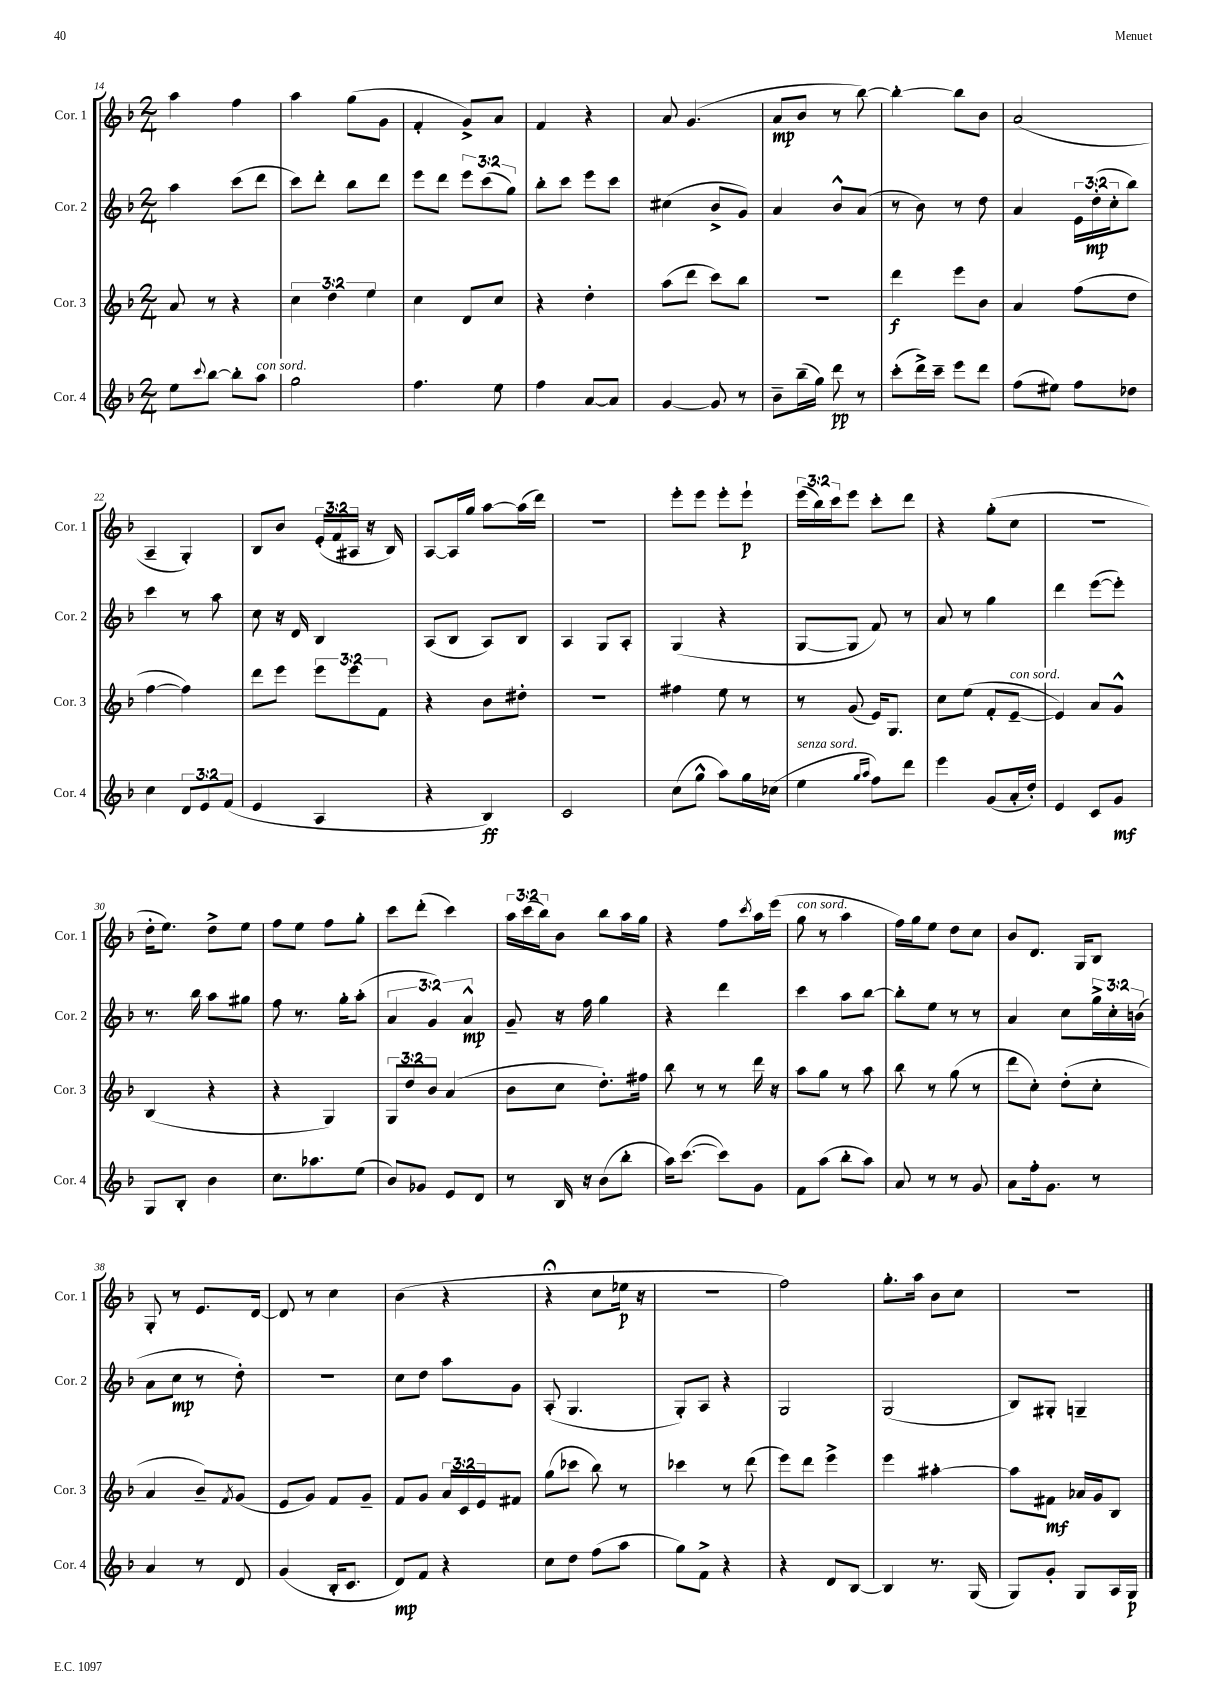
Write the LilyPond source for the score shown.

<<
\new StaffGroup <<
\new Staff = "s0" \with { instrumentName = "Cor. 1" shortInstrumentName = "Cor. 1" } {
    \clef treble \key f \major \numericTimeSignature \time 2/4 \override Staff.TupletNumber.text = #tuplet-number::calc-fraction-text
    a''4 f''4 |
    a''4 g''8( g'8 |
    f'4-. g'8->) a'8 |
    f'4 r4 |
    a'8 g'4.( |
    a'8\mp bes'8 r8 bes''8~) |
    bes''4~-. bes''8 bes'8 |
    a'2( |
    a4-- g4-.) |
    bes8 bes'8 \tuplet 3/2 { e'16-.( f'16 ais16 } r16 bes16) |
    a8~ a16 g''16 a''8~ a''16( d'''16) |
    r2 |
    e'''8-. e'''8 e'''8-. e'''8-!\p |
    \tuplet 3/2 { e'''16( bes''16) c'''16 } e'''8 c'''8-. d'''8 |
    r4 g''8-.( c''8 |
    r2 |
    d''16-. e''8.) d''8-> e''8 |
    f''8 e''8 f''8 g''8-. |
    c'''8 d'''8-.( c'''4) |
    \tuplet 3/2 { a''16 c'''16( bes''16) } bes'8 bes''8 a''16 g''16 |
    r4 f''8 \acciaccatura { c'''8 } a''16 e'''16( |
    g''8^\markup { \italic "con sord." } r8 a''4 |
    f''16) g''16 e''8 d''8 c''8 |
    bes'8 d'8. g16 bes8 |
    g8-. r8 e'8. d'16~ |
    d'8 r8 c''4 |
    bes'4( r4 |
    r4\fermata c''8 ees''16\p r16 |
    R2 |
    f''2) |
    g''8.-. a''16 bes'8 c''8 |
    r2 \bar "|." |
}
\new Staff = "s1" \with { instrumentName = "Cor. 2" shortInstrumentName = "Cor. 2" } {
    \clef treble \key f \major \numericTimeSignature \time 2/4 \override Staff.TupletNumber.text = #tuplet-number::calc-fraction-text
    a''4 c'''8( d'''8 |
    c'''8) d'''8-. bes''8 d'''8 |
    e'''8 d'''8 \tuplet 3/2 { e'''8 c'''8( g''8) } |
    bes''8-. c'''8 e'''8 c'''8 |
    cis''4( bes'8-> g'8) |
    a'4 bes'8-^ a'8( |
    r8 bes'8) r8 d''8 |
    a'4 \tuplet 3/2 { e'16 d''16-.\mp( c''16-. } bes''8) |
    c'''4 r8 a''8 |
    c''8 r16 d'16 bes4 |
    a8( bes8 a8) bes8 |
    a4 g8 a8-. |
    g4( r4 |
    g8~ g8 f'8) r8 |
    a'8 r8 g''4 |
    d'''4 e'''8~( e'''8-.) |
    r8. bes''16 a''8 gis''8 |
    f''8 r8. g''16-. a''8-.( |
    \tuplet 3/2 { a'4 g'4) a'4-^\mp } |
    g'8-- r16 f''16 g''4 |
    r4 d'''4 |
    c'''4 a''8 bes''8~ |
    bes''8-. e''8 r8 r8 |
    a'4 c''8 \tuplet 3/2 { g''16-> c''16-. b'16( } |
    a'8 c''8\mp r8 d''8-.) |
    r2 |
    c''8 d''8 a''8 g'8 |
    a8-.( g4. |
    g8-.) a8 r4 |
    g2 |
    g2( |
    bes8) gis8-. g4-- \bar "|." |
}
\new Staff = "s2" \with { instrumentName = "Cor. 3" shortInstrumentName = "Cor. 3" } {
    \clef treble \key f \major \numericTimeSignature \time 2/4 \override Staff.TupletNumber.text = #tuplet-number::calc-fraction-text
    a'8 r8 r4 |
    \tuplet 3/2 { c''4 d''4 e''4 } |
    c''4 d'8 c''8 |
    r4 d''4-. |
    a''8( d'''8 c'''8) bes''8 |
    R2 |
    d'''4\f e'''8 bes'8 |
    a'4 f''8( d''8 |
    f''4~ f''4) |
    d'''8 e'''8 \tuplet 3/2 { e'''8 e'''8 f'8 } |
    r4 bes'8 dis''8-. |
    R2 |
    fis''4 e''8 r8 |
    r8 g'8( e'16) g8. |
    c''8 e''8( f'8-. e'8~--^\markup { \italic "con sord." } |
    e'4) a'8 g'8-^ |
    bes4( r4 |
    r4 g4) |
    \tuplet 3/2 { g8 d''8 bes'8 } a'4( |
    bes'8 c''8 d''8.-.) fis''16 |
    bes''8 r8 r8 d'''16 r16 |
    a''8 g''8 r8 a''8 |
    bes''8 r8 g''8( r8 |
    d'''8 c''8-.) d''8-.( c''8-. |
    a'4 bes'8--) \acciaccatura { f'8 } g'8( |
    e'8 g'8) f'8 g'8-- |
    f'8 g'8 \tuplet 3/2 { a'16 c'16 e'16 } fis'8 |
    g''8( ces'''8 bes''8) r8 |
    ces'''4 r8 d'''8( |
    e'''8) d'''8 e'''4-> |
    e'''4 ais''4~-. |
    ais''8 fis'8\mf aes'16 g'16 bes8 \bar "|." |
}
\new Staff = "s3" \with { instrumentName = "Cor. 4" shortInstrumentName = "Cor. 4" } {
    \clef treble \key f \major \numericTimeSignature \time 2/4 \override Staff.TupletNumber.text = #tuplet-number::calc-fraction-text
    e''8 \appoggiatura { c'''8 } bes''8~ bes''8-. a''8^\markup { \italic "con sord." } |
    g''2 |
    f''4. e''8 |
    f''4 a'8~ a'8 |
    g'4~ g'8 r8 |
    bes'8-- bes''16--( g''16) d'''8\pp r8 |
    c'''8-.( d'''16->) c'''16-- e'''8 d'''8 |
    f''8( eis''8) f''8 des''8 |
    c''4 \tuplet 3/2 { d'8 e'8 f'8( } |
    e'4 a4 |
    r4 bes4\ff) |
    c'2 |
    c''8( g''8-^ a''8) g''16 ces''16( |
    e''4^\markup { \italic "senza sord." } \grace { g''16 a''16 } f''8) d'''8 |
    e'''4 g'8( a'16-. d''16-.) |
    e'4 c'8 g'8\mf |
    g8 bes8-. bes'4 |
    c''8. aes''8. e''8( |
    bes'8) ges'8 e'8 d'8 |
    r8 bes16 r16 bes'8( bes''8-. |
    a''16) c'''8.~( c'''8) g'8 |
    f'8 a''8( bes''8-. a''8) |
    a'8 r8 r8 g'8 |
    a'8 f''16-. g'8. r8 |
    a'4 r8 d'8 |
    g'4( bes16-. c'8. |
    d'8\mp) f'8 r4 |
    c''8 d''8 f''8( a''8 |
    g''8) f'8-> r4 |
    r4 d'8 bes8~ |
    bes4 r8. g16( |
    g8) g'8-. g8 a16 g16\p \bar "|." |
}
>>
>>
\layout { \context { \Score currentBarNumber = #14 } }
